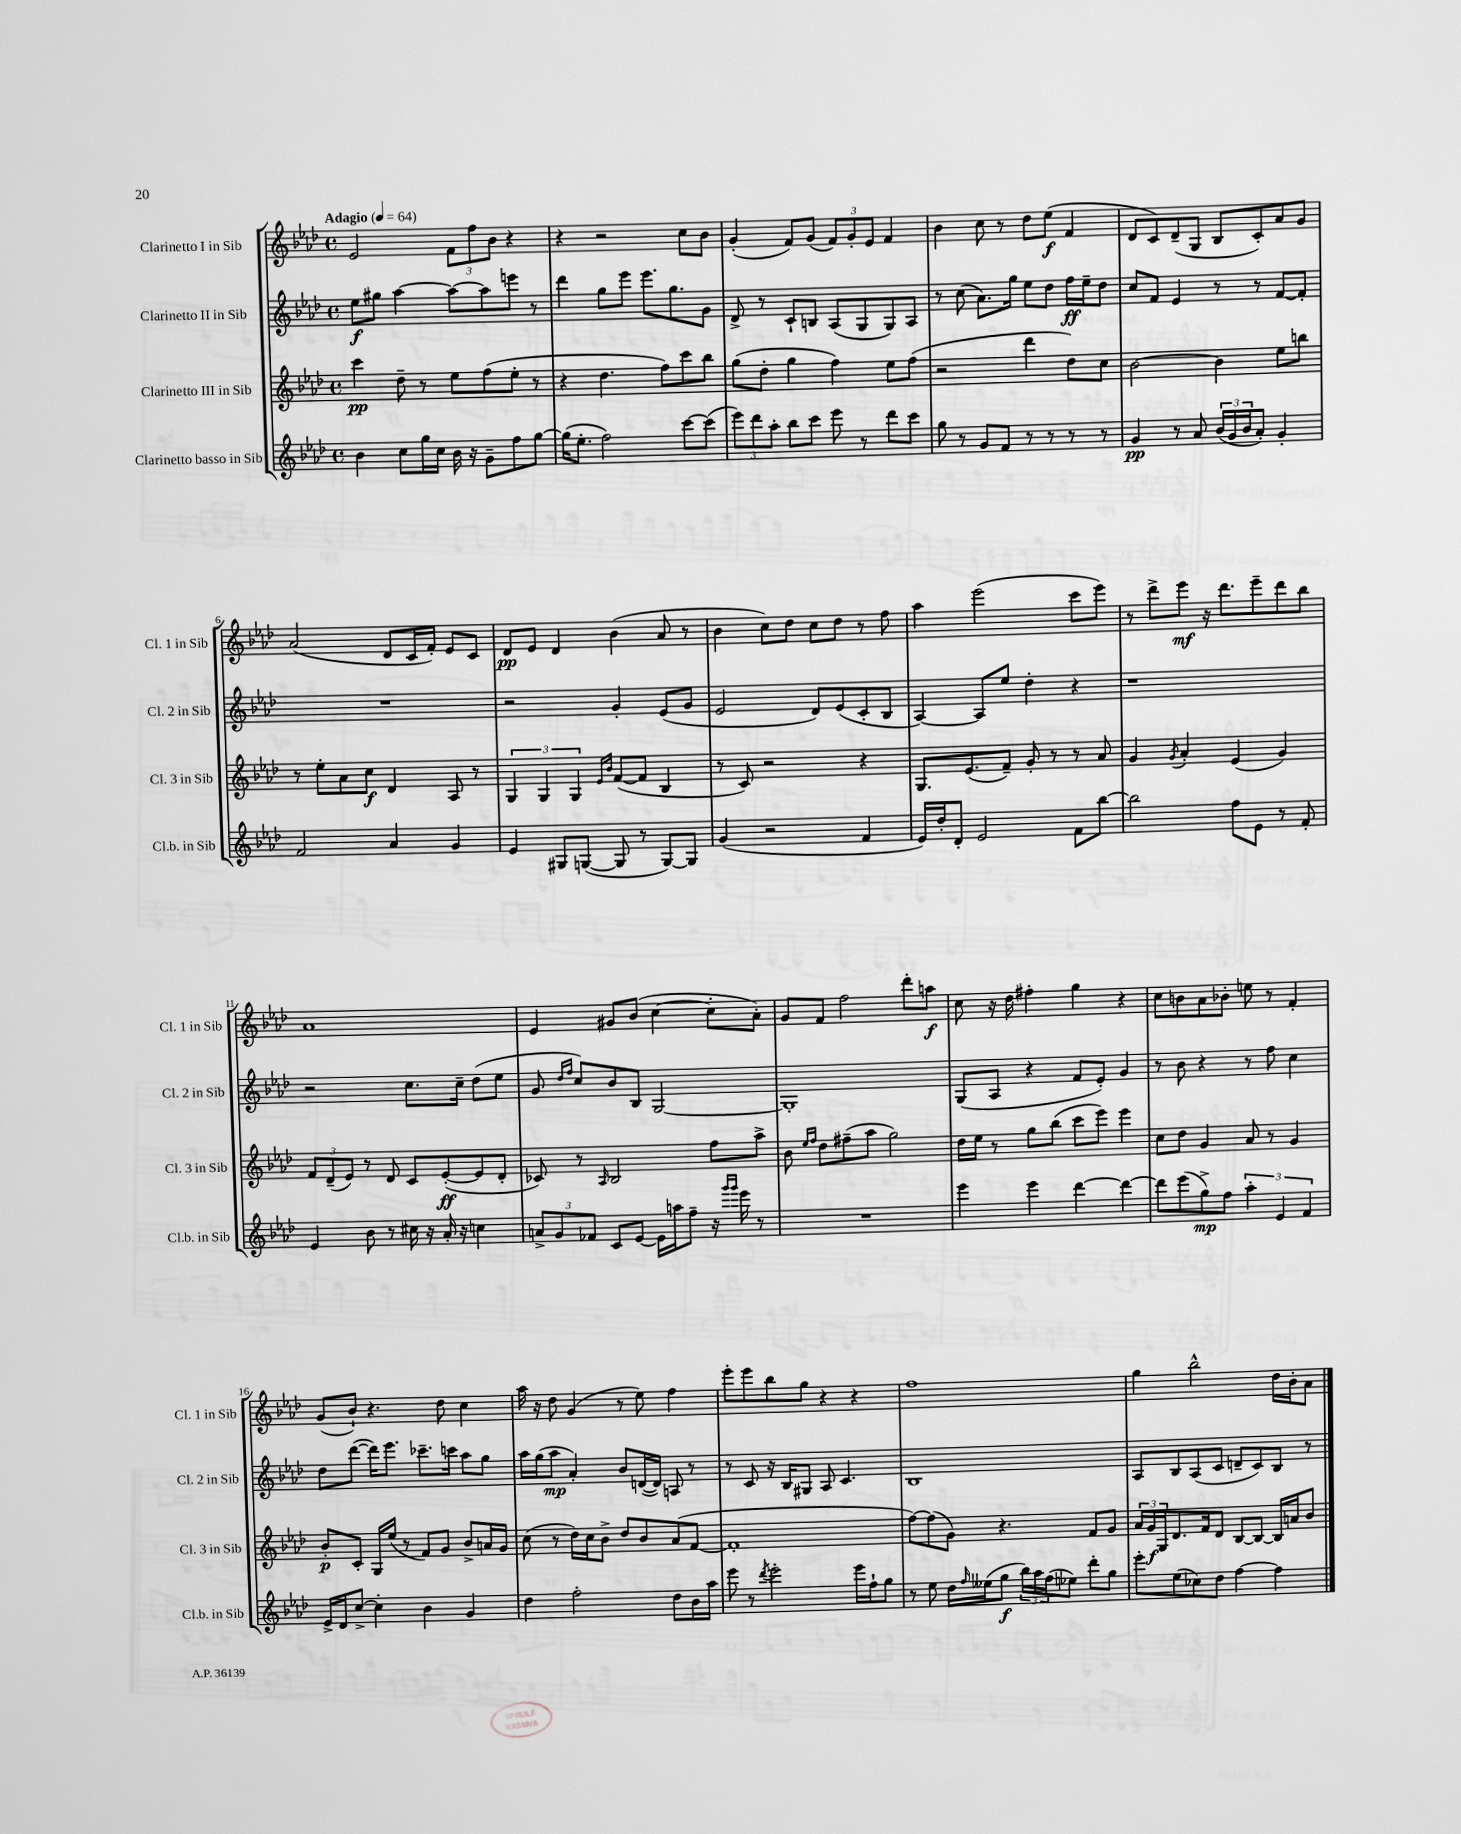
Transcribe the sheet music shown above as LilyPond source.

<<
\new StaffGroup <<
\new Staff = "s0" \with { instrumentName = "Clarinetto I in Sib" shortInstrumentName = "Cl. 1 in Sib" } {
    \clef treble \key aes \major \defaultTimeSignature \time 4/4 \tempo "Adagio" 4 = 64
    ees'2 \tuplet 3/2 { f'8 f''8 bes'8 } r4 |
    r4 r2 c''8 bes'8 |
    g'4-.( f'8) g'8( \tuplet 3/2 { f'8) g'8-. ees'8 } f'4 |
    bes'4 c''8 r8 des''8 ees''8\f( f'4 |
    des'8 c'8) des'8--( g8 bes8 c'8-.) aes'8 g'8 |
    aes'2( des'8 c'16 f'16-.) ees'8 c'8 |
    des'8\pp ees'8 des'4 bes'4( aes'8 r8 |
    bes'4 c''8) des''8 c''8 des''8 r8 f''8 |
    aes''4 ees'''2( c'''8 ees'''8) |
    r8 des'''8-> ees'''8\mf r16 des'''8. ees'''8-- des'''8 bes''8 |
    aes'1 |
    ees'4 gis'8 bes'8( c''4~ c''8-. aes'8-.) |
    g'8 f'8 f''2 des'''8-. a''8\f |
    c''8 r16 des''16 fis''4-. g''4 r4 |
    c''8 b'8 aes'8 bes'8-. e''8 r8 f'4-. |
    g'8( bes'8-!) r4. des''8 c''4 |
    aes''16 r16 des''8 g'4( r8 ees''8) f''4 |
    ees'''8-. ees'''8 bes''8 g''8 r4 r4 |
    f''1 |
    g''4 bes''2-^ des''16 bes'16-. aes'8 \bar "|." |
}
\new Staff = "s1" \with { instrumentName = "Clarinetto II in Sib" shortInstrumentName = "Cl. 2 in Sib" } {
    \clef treble \key aes \major \defaultTimeSignature \time 4/4
    ees''8\f gis''8 aes''4~ aes''8~ aes''8 e'''8 r8 |
    des'''4 g''8 ees'''8 ees'''8. g''8. g'8 |
    des'8-> r8 c'8-! b8 aes8( g8 g8) aes8 |
    r8 c''8( aes'8.) g''16 ees''8 des''8 f''16\ff ees''16-- des''8 |
    c''8 f'8 ees'4 r8 r8 f'8~ f'8-. |
    R1 |
    r2 g'4-. ees'8( g'8 |
    ees'2 des'8) ees'8( c'8-. bes8 |
    aes4~) aes8 ees''8 des''4-. r4 |
    r1 |
    r2 c''8. c''16-- des''8( ees''8 |
    g'8 \grace { des''16 f''16 } c''8) bes'8 bes8 g2~ |
    g1-. |
    g8( aes8 r4 f'8 ees'8-.) g'4 |
    r8 bes'8 r4 r8 f''8 c''4 |
    des''8 des'''8~( des'''16) ees'''8. ces'''8.-- c'''16 aes''8 g''8 |
    aes''16 g''16( aes''8\mp aes'4-.) bes'8 d'16~( d'16) a8 r8 |
    r8 c'8 r16 bes16 gis8 aes8 c'4. |
    bes1 |
    aes8 bes8 aes8( c'8 d'8-- c'8) bes8 r8 \bar "|." |
}
\new Staff = "s2" \with { instrumentName = "Clarinetto III in Sib" shortInstrumentName = "Cl. 3 in Sib" } {
    \clef treble \key aes \major \defaultTimeSignature \time 4/4
    c'''4\pp des''8-- r8 ees''8 f''8( ees''8-. r8 |
    r4 des''4. f''8) c'''8 bes''8 |
    g''8( des''8-. g''4 f''4) ees''8 f''8( |
    r2 des'''4 des''8) c''8 |
    bes'2~ bes'4 ees''8 b''8 |
    r8 ees''8-. aes'8 c''8\f des'4 aes8 r8 |
    \tuplet 3/2 { g4 g4 g4 } \grace { ees'16 bes'16 } f'8~( f'8 bes4 |
    r8 c'8) r2 r4 |
    g8. ees'8.( f'8--) g'8-. r8 r8 aes'8 |
    g'4 \acciaccatura { g'8 } aes'4-. ees'4( g'4) |
    \tuplet 3/2 { f'8 des'8--( ees'8) } r8 des'8 c'8 ees'8~-.\ff( ees'8 des'8-. |
    ces'8) r8 \grace { aes16 } bes2 f''8 aes''8-> |
    bes'8 \grace { ees''16 f''16 } des''8 fis''8--( aes''8 g''2) |
    des''16 ees''16 r8 g''8 bes''8( c'''8 ees'''8) ees'''4 |
    c''8 des''8 g'4 aes'8 r8 g'4 |
    bes'8-.\p c'8-. g16 ees''16( r8 f'8) g'8 bes'8-> a'16 g'16 |
    c''8( r8 des''16) c''16 bes'8-> des''8 bes'8 aes'8( f'8~ |
    f'1-. |
    f''8~) f''8( g'8) r4. f'8 g'8 |
    \tuplet 3/2 { aes'16 g'16\f g16 } des'8. f'16 des'8 bes8~ bes8~ bes16 a'16 bes'8 \bar "|." |
}
\new Staff = "s3" \with { instrumentName = "Clarinetto basso in Sib" shortInstrumentName = "Cl.b. in Sib" } {
    \clef treble \key aes \major \defaultTimeSignature \time 4/4
    bes'4 c''8 g''16 c''16 bes'16 r16 g'8-- f''8 g''8~ |
    g''16( ees''8.-. f''2) c'''8~ c'''8( |
    \tuplet 3/2 { ees'''8) des'''8 aes''8-. } bes''8 c'''8 ees'''8 r8 des'''8 c'''8 |
    g''8 r8 g'8 f'8 r8 r8 r8 r8 |
    g'4\pp r8 aes'8 \tuplet 3/2 { bes'16( g'16 bes'16 } aes'8-.) g'4-. |
    f'2 aes'4 g'4 |
    ees'4 gis8 g8~( g8 r8 g8~) g8 |
    g'4( r2 f'4 |
    ees'16) des''16-. des'8-. ees'2 f'8 bes''8~ |
    bes''2 f''8 ees'8 r8 f'8-. |
    ees'4 bes'8 r8 cis''16 r16 aes'16-. r16 c''4 |
    \tuplet 3/2 { a'8-> g'8 fes'8 } c'8 ees'8~ ees'16 a''16 f''8-- r16 \grace { g'''16 g'''16 } ees'''16 r8 |
    R1 |
    ees'''4 ees'''4 des'''4~ des'''4~ |
    des'''8 ees'''8( g''8->\mp) f''8 \tuplet 3/2 { aes''4-. ees'4 f'4 } |
    ees'16-> des'16 c''8~-> c''4-. bes'4 g'4 |
    des''4 f''2-. des''8 bes'16 aes''16 |
    ees'''8 r8 \acciaccatura { des'''8 } ees'''2-. ees'''16 f''16-! g''8 |
    r8 ees''8 des''16 \grace { f''16 } eeses''16( g''8\f \tuplet 3/2 { bes''16) aes''16 f''16( } ees''8) des'''8-. g''8 |
    ees'''8-. ees''8( ces''8) des''8 f''4~ f''4 \bar "|." |
}
>>
>>
